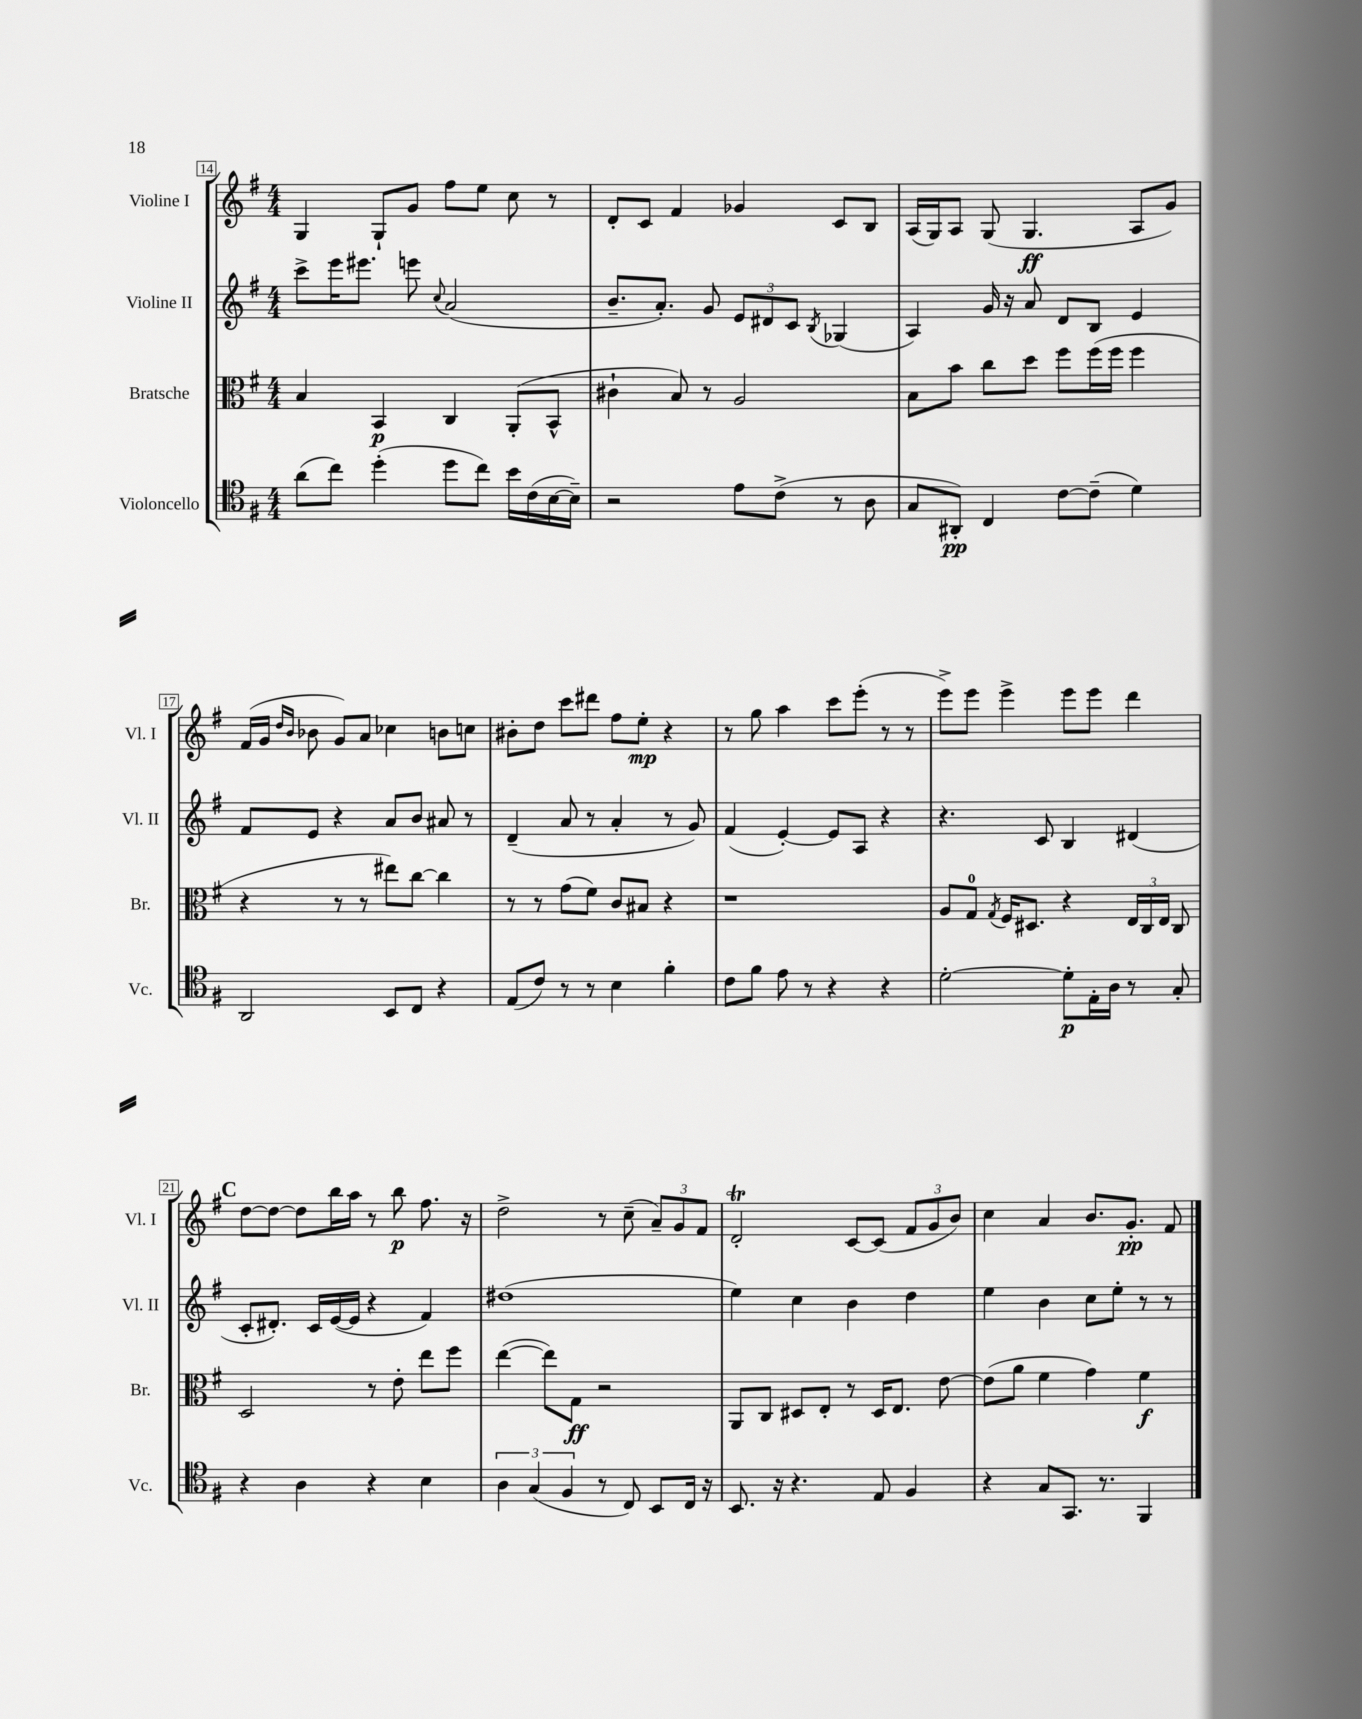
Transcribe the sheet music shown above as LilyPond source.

<<
\new StaffGroup <<
\new Staff = "s0" \with { instrumentName = "Violine I" shortInstrumentName = "Vl. I" } {
    \clef treble \key g \major \numericTimeSignature \time 4/4
    \autoBeamOff g4 g8[-! g'8] fis''8[ e''8] c''8 r8 |
    d'8[-. c'8] fis'4 ges'4 c'8[ b8] |
    a16[( g16) a8] g8( g4.\ff a8[ g'8]) |
    fis'16[( g'16] \grace { d''16[ b'16] } bes'8 g'8[) a'8] ces''4 b'8[ c''8] |
    bis'8[-. d''8] c'''8[ dis'''8] fis''8[ e''8]-.\mp r4 |
    r8 g''8 a''4 c'''8[ e'''8]-.( r8 r8 |
    e'''8[->) e'''8] e'''4-> e'''8[ e'''8] d'''4 |
    \mark \markup { \bold "C" } d''8[~ d''8]~ d''8[ b''16 a''16] r8 b''8\p fis''8. r16 |
    d''2-> r8 c''8--( \tuplet 3/2 { a'8[--) g'8 fis'8] } |
    d'2-.\trill c'8[~ c'8]( \tuplet 3/2 { fis'8[ g'8 b'8]) } |
    c''4 a'4 b'8.[ g'8.]-.\pp fis'8 \bar "|." |
}
\new Staff = "s1" \with { instrumentName = "Violine II" shortInstrumentName = "Vl. II" } {
    \clef treble \key g \major \numericTimeSignature \time 4/4
    \autoBeamOff c'''8[-> e'''16 eis'''8.] e'''8 \appoggiatura { c''8 } a'2( |
    b'8.[-- a'8.]-.) g'8 \tuplet 3/2 { e'8[ dis'8 c'8] } \acciaccatura { b8 } ges4( |
    a4) g'16 r16 a'8 d'8[ b8] e'4 |
    fis'8[ e'8] r4 a'8[ b'8] ais'8 r8 |
    d'4--( a'8 r8 a'4-. r8 g'8) |
    fis'4( e'4~-.) e'8[ a8] r4 |
    r4. c'8 b4 dis'4( |
    \mark \markup { \bold "C" } c'8[-. dis'8.]-.) c'16[ e'16~( e'16] r4 fis'4) |
    dis''1( |
    e''4) c''4 b'4 d''4 |
    e''4 b'4 c''8[ e''8]-. r8 r8 \bar "|." |
}
\new Staff = "s2" \with { instrumentName = "Bratsche" shortInstrumentName = "Br." } {
    \clef alto \key g \major \numericTimeSignature \time 4/4
    \autoBeamOff b4 b,4\p c4 a,8[-.( b,8]-^ |
    cis'4-! b8) r8 a2 |
    b8[ b'8] c''8[ d''8] fis''8[ fis''16( fis''16] fis''4 |
    r4 r8 r8 eis''8[) c''8]~ c''4 |
    r8 r8 g'8[( fis'8]) c'8[ bis8] r4 |
    r1 |
    a8[ g8]-0 \acciaccatura { g8 } fis16[ dis8.] r4 \tuplet 3/2 { e16[ c16 e16] } c8 |
    \mark \markup { \bold "C" } d2 r8 e'8-. e''8[ fis''8] |
    e''4~( e''8[) g8]\ff r2 |
    a,8[ c8] dis8[ e8]-. r8 dis16[ e8.] e'8~ |
    e'8[( a'8] fis'4 g'4) fis'4\f \bar "|." |
}
\new Staff = "s3" \with { instrumentName = "Violoncello" shortInstrumentName = "Vc." } {
    \clef tenor \key g \major \numericTimeSignature \time 4/4
    \autoBeamOff a'8[( c''8]) d''4-.( d''8[ c''8]) b'16[ c'16( b16~ b16]--) |
    r2 e'8[ c'8]->( r8 a8 |
    g8[ ais,8]-.\pp) c4 c'8[~ c'8]--( d'4) |
    a,2 b,8[ c8] r4 |
    e8[( c'8]) r8 r8 b4 fis'4-. |
    c'8[ fis'8] e'8 r8 r4 r4 |
    d'2~-. d'8[-.\p e16-. a16] r8 g8-. |
    \mark \markup { \bold "C" } r4 a4 r4 b4 |
    \tuplet 3/2 { a4 g4( fis4 } r8 c8) b,8[ c16] r16 |
    b,8. r16 r4. e8 fis4 |
    r4 g8[ g,8.] r8. fis,4 \bar "|." |
}
>>
>>
\layout { \context { \Score currentBarNumber = #14 \override BarNumber.stencil = #(make-stencil-boxer 0.1 0.3 ly:text-interface::print) } }
